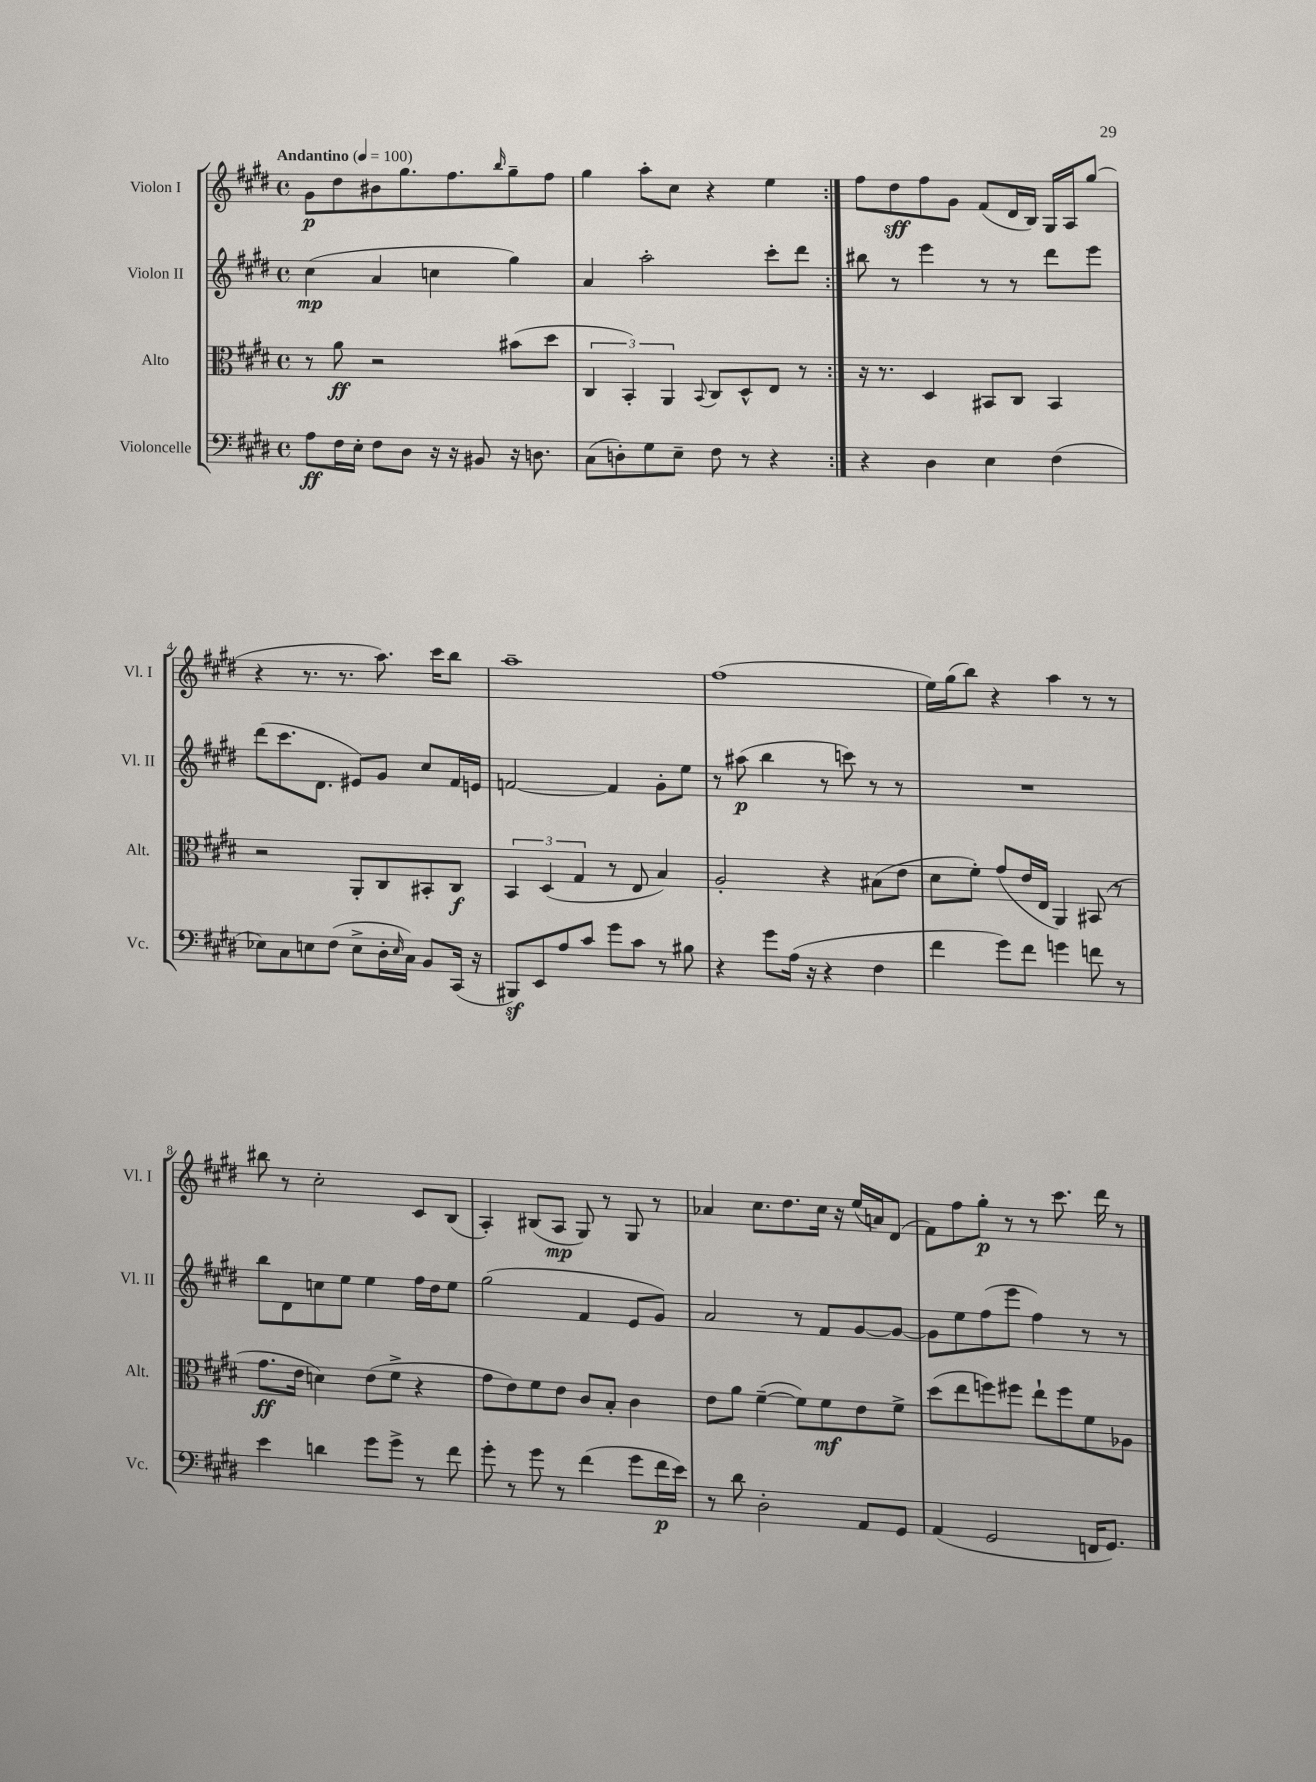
<<
\new StaffGroup <<
\new Staff = "s0" \with { instrumentName = "Violon I" shortInstrumentName = "Vl. I" } {
    \clef treble \key e \major \defaultTimeSignature \time 4/4 \tempo "Andantino" 4 = 100
    \repeat volta 2 { gis'8\p dis''8 bis'8 gis''8. fis''8. \grace { b''16 } gis''8-- fis''8 |
    gis''4 a''8-. cis''8 r4 e''4 | }
    fis''8 dis''8\sff fis''8 gis'8 fis'8( dis'16 b16) gis16 a16 gis''8( |
    r4 r8. r8. a''8.) cis'''16 b''8 |
    a''1-- |
    fis''1( |
    e''16) gis''16( b''8) r4 a''4 r8 r8 |
    bis''8 r8 cis''2-. cis'8 b8( |
    a4-.) bis8( a8\mp gis8) r8 gis8 r8 |
    aes'4 cis''8. dis''8. cis''16 r16 e''16( a'16) dis'8( |
    fis'8) fis''8 gis''8-.\p r8 r8 cis'''8. dis'''16 r8 \bar "|." |
}
\new Staff = "s1" \with { instrumentName = "Violon II" shortInstrumentName = "Vl. II" } {
    \clef treble \key e \major \defaultTimeSignature \time 4/4
    \repeat volta 2 { cis''4\mp( a'4 c''4 gis''4) |
    a'4 a''2-. cis'''8-. dis'''8 | }
    bis''8 r8 e'''4 r8 r8 dis'''8 e'''8 |
    dis'''8( cis'''8. dis'8. eis'8) gis'8 cis''8 fis'16 e'16 |
    f'2~ f'4 gis'8-. e''8 |
    r8 ais''8\p( b''4 r8 c'''8) r8 r8 |
    R1 |
    b''8 dis'8 c''8 e''8 e''4 fis''16 dis''16 e''8 |
    gis''2( fis'4 e'8 gis'8) |
    a'2 r8 fis'8 gis'8~ gis'8~ |
    gis'8 e''8 fis''8( e'''8 fis''4) r8 r8 \bar "|." |
}
\new Staff = "s2" \with { instrumentName = "Alto" shortInstrumentName = "Alt." } {
    \clef alto \key e \major \defaultTimeSignature \time 4/4
    \repeat volta 2 { r8 a'8\ff r2 bis'8( dis''8 |
    \tuplet 3/2 { cis4 b,4-.) a,4 } \appoggiatura { b,8 } cis8 dis8-^ e8 r8 | }
    r16 r8. dis4 bis,8 cis8 bis,4 |
    r2 a,8-. cis8 bis,8-. cis8\f |
    \tuplet 3/2 { b,4 dis4( gis4 } r8 e8 b4) |
    a2-. r4 bis8( e'8 |
    dis'8 fis'8-.) gis'8( e'16 e16 a,4) bis,8( r8 |
    gis'8.\ff e'16 d'4) e'8( fis'8-> r4 |
    gis'8 e'8) fis'8 e'8 cis'8 b8-. cis'4 |
    e'8 a'8 fis'4~--( fis'8) fis'8\mf e'8 fis'8-> |
    dis''8( e''8 f''8) fis''8 e''8-! fis''8 fis'8 aes8 \bar "|." |
}
\new Staff = "s3" \with { instrumentName = "Violoncelle" shortInstrumentName = "Vc." } {
    \clef bass \key e \major \defaultTimeSignature \time 4/4
    \repeat volta 2 { a8\ff fis16 e16-. fis8 dis8 r16 r16 bis,8 r16 d8. |
    cis8( d8-.) gis8 e8-- fis8 r8 r4 | }
    r4 dis4 e4 fis4( |
    ees8) cis8 e8 fis8( e8-> dis16-. \grace { e16 } cis16) b,8 cis,16( r16 |
    bis,,8\sf) e,8 a8 cis'8 gis'8 cis'8 r8 bis8 |
    r4 gis'8 a16( r16 r4 fis4 |
    fis'4 gis'8) fis'8 g'4 f'8 r8 |
    e'4 d'4 gis'8 gis'8-> r8 fis'8 |
    gis'8-. r8 gis'8 r8 fis'4( gis'8 fis'16\p e'16) |
    r8 dis'8 dis2-. a,8 gis,8 |
    a,4( gis,2 f,16 gis,8.) \bar "|." |
}
>>
>>
